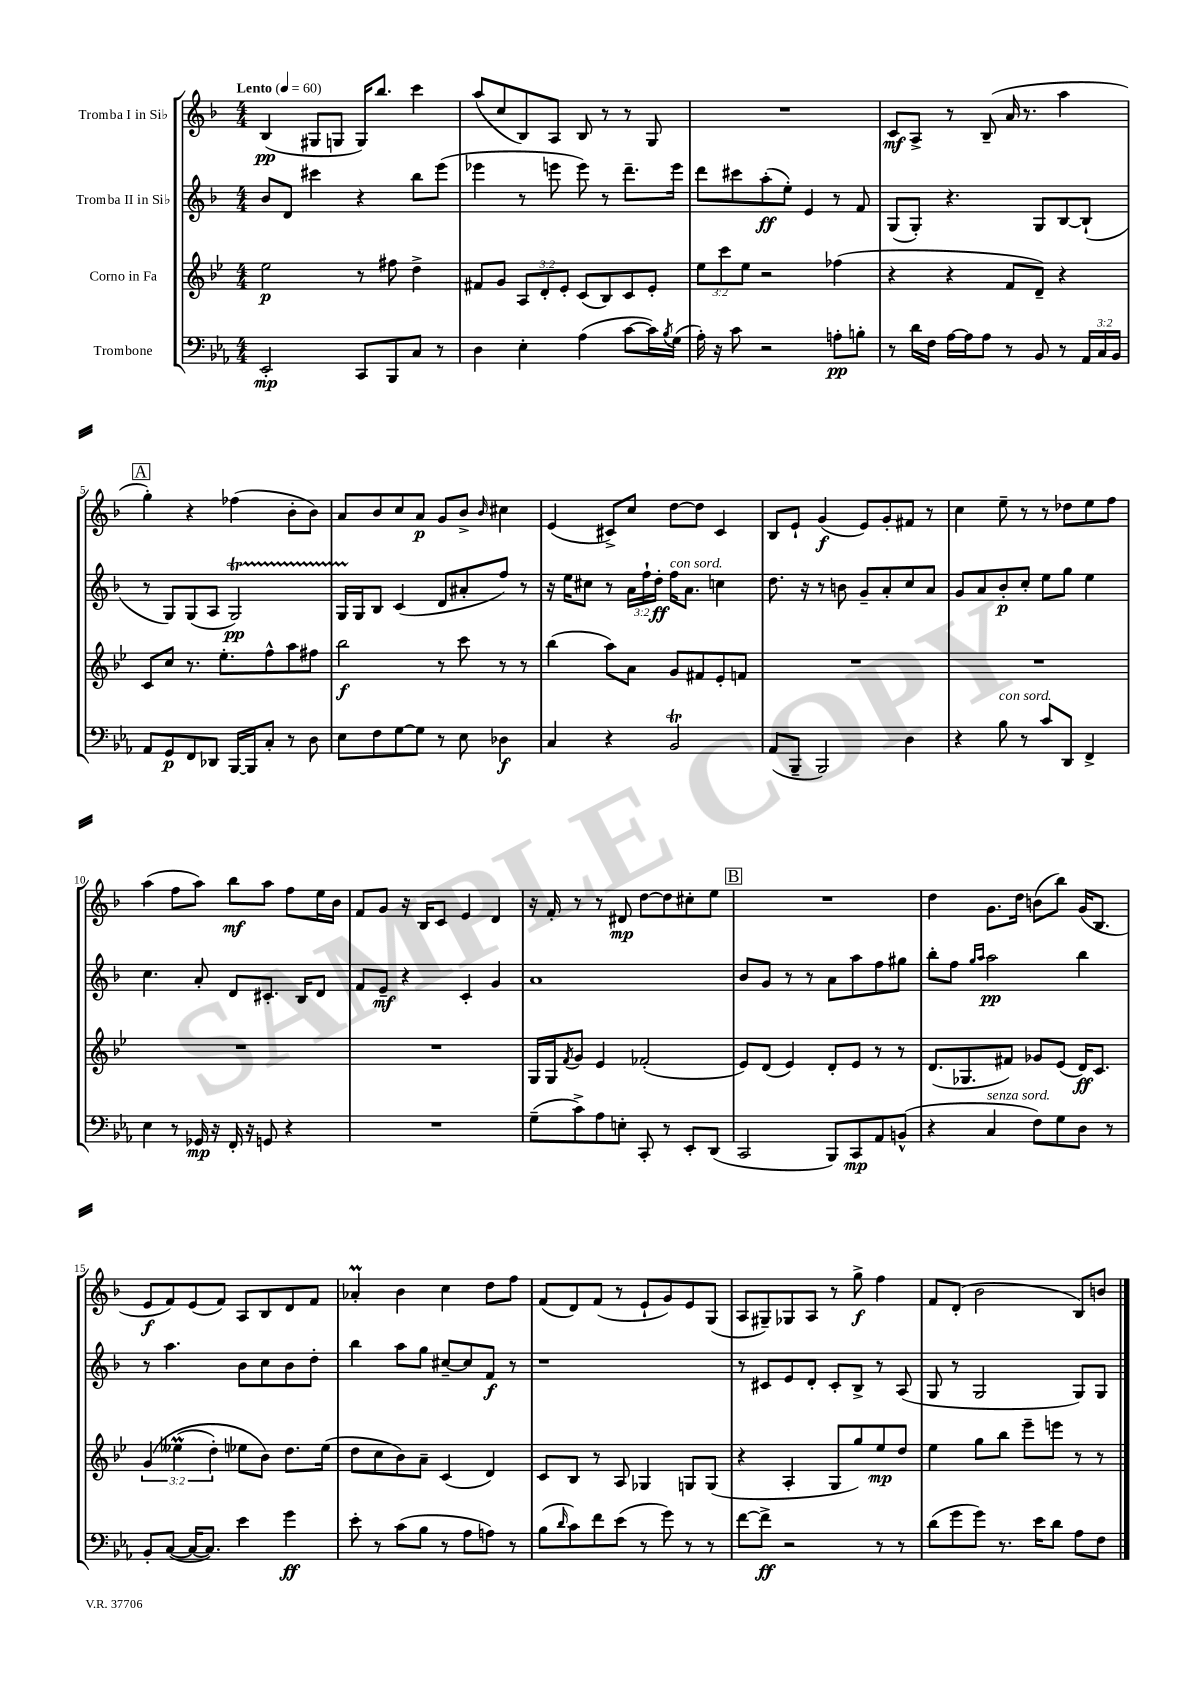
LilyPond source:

<<
\new StaffGroup <<
\new Staff = "s0" \with { instrumentName = "Tromba I in Sib" } {
    \clef treble \key f \major \numericTimeSignature \time 4/4 \tempo "Lento" 4 = 60
    bes4\pp( gis8 g8 g16) bes''8. c'''4 |
    a''8( c''8 bes8) a8 bes8 r8 r8 g8 |
    R1 |
    c'8\mf a8-> r8 bes8--( a'16 r8. a''4 |
    \mark \markup { \box "A" } g''4-.) r4 fes''4( bes'8-. bes'8) |
    a'8 bes'8 c''8 a'8\p g'8 bes'8-> \grace { bes'16 } cis''4 |
    e'4( cis'8->) c''8 d''8~ d''8 cis'4 |
    bes8 e'8-! g'4\f( e'8) g'8-. fis'8 r8 |
    c''4 e''8-- r8 r8 des''8 e''8 f''8 |
    a''4( f''8 a''8) bes''8\mf a''8 f''8 e''16 bes'16 |
    f'8 g'8 r16 bes16 c'8 e'4 d'4 |
    r16 f'16-. r8 r8 dis'8\mp d''8~ d''8 cis''8-. e''8 |
    \mark \markup { \box "B" } R1 |
    d''4 g'8. d''16 b'8( bes''8) g'16( bes8. |
    e'8\f f'8) e'8( f'8) a8 bes8 d'8 f'8 |
    aes'4-.\prall bes'4 c''4 d''8 f''8 |
    f'8( d'8) f'8( r8 e'8-! g'8) e'8 g8( |
    a8 gis8--) ges8 a8 r8 g''8->\f f''4 |
    f'8 d'8-.( bes'2 bes8) b'8 \bar "|." |
}
\new Staff = "s1" \with { instrumentName = "Tromba II in Sib" } {
    \clef treble \key f \major \numericTimeSignature \time 4/4 \override Staff.TupletNumber.text = #tuplet-number::calc-fraction-text
    bes'8 d'8 cis'''4 r4 bes''8 e'''8( |
    ees'''4 r8 e'''8 e'''8) r8 d'''8.-- e'''16 |
    d'''8 cis'''8 a''8-.\ff( e''8-.) e'4 r8 f'8 |
    g8( g8-.) r4. g8 bes8~ bes8-!( |
    \mark \markup { \box "A" } r8 g8) g8( a8 g2\startTrillSpan\pp) |
    g16 g16\stopTrillSpan bes8 c'4( d'8 ais'8-. f''8) r8 |
    r16 e''16 cis''8 r8 \tuplet 3/2 { a'16 f''16-! d''16-.\ff } f''16^\markup { \italic "con sord." } a'8. c''4 |
    d''8. r16 r8 b'8 g'8-- a'8-. c''8 a'8 |
    g'8 a'8 bes'8-.\p c''8-. e''8 g''8 e''4 |
    c''4. a'8-. d'8 cis'8.-. bes16 d'8 |
    f'8 e'8--\mf r4 c'4-. g'4 |
    a'1 |
    \mark \markup { \box "B" } bes'8 g'8 r8 r8 a'8 a''8 f''8 gis''8 |
    bes''8-. f''8 \grace { g''16 a''16 } a''2\pp bes''4 |
    r8 a''4. bes'8 c''8 bes'8 d''8-. |
    bes''4 a''8 g''8 cis''8~-- cis''8 f'8\f r8 |
    r1 |
    r8 cis'8 e'8 d'8-. cis'8-. bes8-> r8 a8( |
    g8 r8 g2 g8) g8 \bar "|." |
}
\new Staff = "s2" \with { instrumentName = "Corno in Fa" } {
    \clef treble \key bes \major \numericTimeSignature \time 4/4 \override Staff.TupletNumber.text = #tuplet-number::calc-fraction-text
    ees''2\p r8 fis''8 d''4-> |
    fis'8 g'8 \tuplet 3/2 { a8 d'8-. ees'8-. } c'8( bes8) c'8 ees'8-. |
    \tuplet 3/2 { ees''8 c'''8 ees''8 } r2 fes''4( |
    r4 r4 f'8 d'8--) r4 |
    \mark \markup { \box "A" } c'8 c''8 r8. ees''8.-. f''8-^ a''8 fis''8 |
    bes''2\f r8 c'''8 r8 r8 |
    bes''4( a''8) a'8 g'8 fis'8 ees'8-. f'8 |
    R1 |
    R1 |
    R1 |
    R1 |
    g16 g16 \acciaccatura { f'8 } g'8 ees'4 fes'2-.( |
    \mark \markup { \box "B" } ees'8) d'8( ees'4) d'8-. ees'8 r8 r8 |
    d'8.( ges8. fis'8) ges'8 ees'8( d'16\ff) c'8. |
    \tuplet 3/2 { g'4\( eeses''4\prall( d''4-.) } ees''8 bes'8\) d''8. ees''16( |
    d''8 c''8 bes'8) a'8-- c'4( d'4) |
    c'8 bes8 r8 a8 ges4 g8 g8( |
    r4 a4-. g8 g''8) ees''8\mp d''8 |
    ees''4 g''8 bes''8 ees'''8-- e'''8 r8 r8 \bar "|." |
}
\new Staff = "s3" \with { instrumentName = "Trombone" } {
    \clef bass \key ees \major \numericTimeSignature \time 4/4 \override Staff.TupletNumber.text = #tuplet-number::calc-fraction-text
    ees,2-.\mp c,8 bes,,8 c8 r8 |
    d4 ees4-. aes4( c'8~ c'16) \acciaccatura { bes8 } g16( |
    aes16-.) r16 c'8 r2 a8-.\pp b8-. |
    r8 d'16 f16 aes16~ aes16 aes8 r8 bes,8 r8 \tuplet 3/2 { aes,16 c16 bes,16 } |
    \mark \markup { \box "A" } aes,8 g,8\p f,8 des,8 bes,,16~ bes,,16 c8-. r8 d8 |
    ees8 f8 g8~ g8 r8 ees8 des4\f |
    c4 r4 bes,2\trill |
    aes,8( bes,,8-- bes,,2) d4 |
    r4 bes8^\markup { \italic "con sord." } r8 c'8 d,8 f,4-> |
    ees4 r8 ges,16\mp r16 f,16-. r16 g,8 r4 |
    R1 |
    g8--( c'8->) aes8 e8-. c,8-. r8 ees,8-. d,8( |
    \mark \markup { \box "B" } c,2 bes,,8) c,8\mp aes,8 b,8-^( |
    r4 c4^\markup { \italic "senza sord." } f8) g8 d8 r8 |
    bes,8-. c8~( c16~ c8.) ees'4 g'4\ff |
    ees'8-. r8 c'8( bes8 r8 aes8 a8) r8 |
    bes8( \grace { d'16 } c'8) f'8 ees'8( r8 g'8) r8 r8 |
    f'8~ f'8->\ff r2 r8 r8 |
    d'8( g'8 g'8) r8. ees'16 d'8 aes8 f8 \bar "|." |
}
>>
>>
